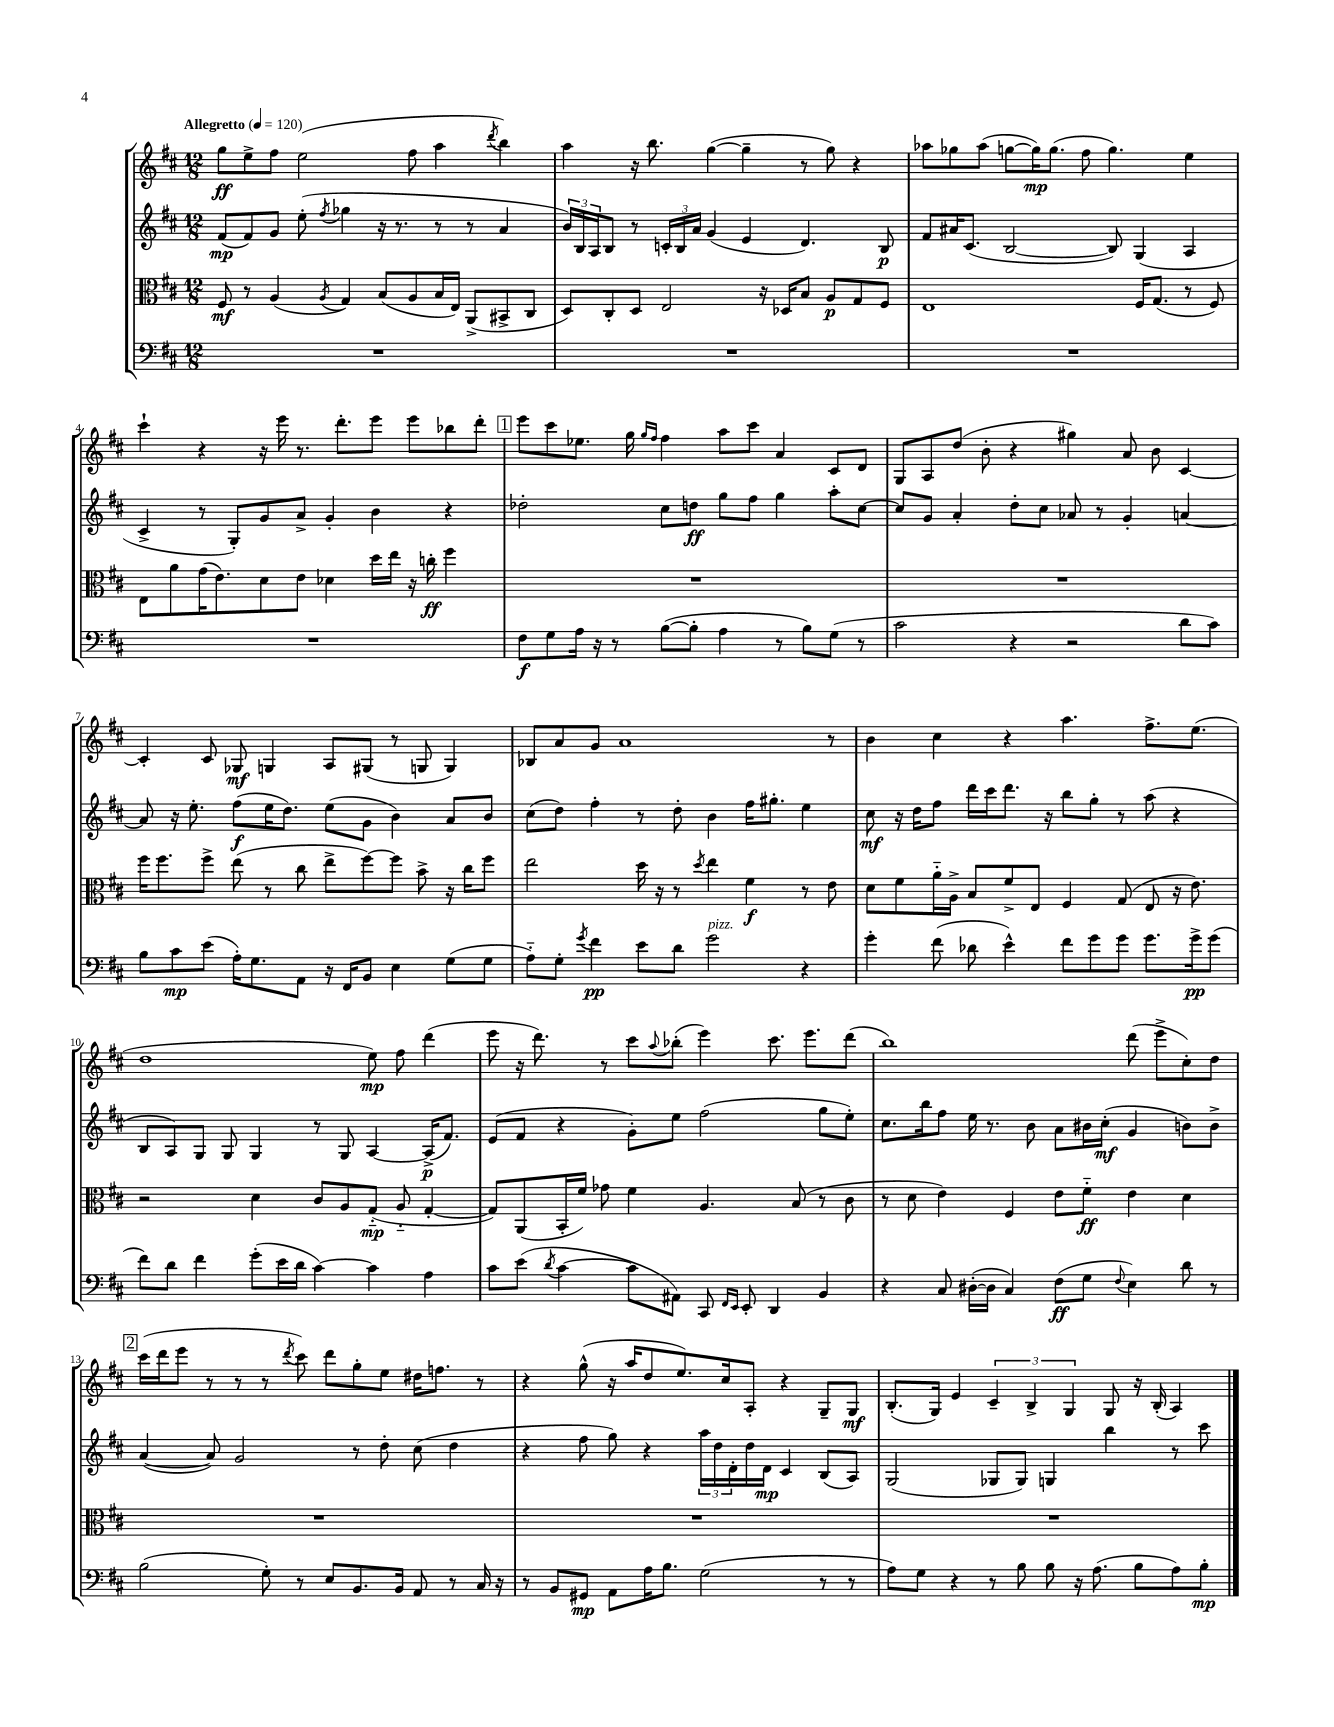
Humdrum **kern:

**kern	**dynam	**kern	**dynam	**kern	**dynam	**kern	**dynam
*part4	*part4	*part3	*part3	*part2	*part2	*part1	*part1
*staff4	*staff4	*staff3	*staff3	*staff2	*staff2	*staff1	*staff1
*clefF4	*	*clefC3	*	*clefG2	*	*clefG2	*
*k[f#c#]	*	*k[f#c#]	*	*k[f#c#]	*	*k[f#c#]	*
*M12/8	*	*M12/8	*	*M12/8	*	*M12/8	*
*MM120	*	*MM120	*	*MM120	*	*MM120	*
=1	=1	=1	=1	=1	=1	=1	=1
!	!	!	!	!	!	!LO:TX:a:B:t=Allegretto	!
1.r	.	8F#/	mf	(8f#/L	mp	8gg\L	ff
.	.	8r	.	8f#/)	.	8ee^\	.
.	.	(4A/	.	8g/J	.	8ff#\J	.
.	.	.	.	(8ee'\	.	(2ee\	.
.	.	8qA/	.	8qff#/	.	.	.
.	.	4G/)	.	4gg-X\	.	.	.
.	.	(8B/L	.	16r	.	.	.
.	.	.	.	8.r	.	.	.
.	.	8A/	.	.	.	8ff#\	.
.	.	16B/L	.	8r	.	4aa\	.
.	.	16E/JJ)	.	.	.	.	.
.	.	(8AA^/L	.	8r	.	.	.
.	.	.	.	.	.	8qddd/	.
.	.	8BB#X^/	.	4a/	.	4bb\)	.
.	.	8C#/J	.	.	.	.	.
=2	=2	=2	=2	=2	=2	=2	=2
1.r	.	8D/L)	.	24b/LL)	.	4aa\	.
.	.	.	.	24B/	.	.	.
.	.	.	.	24A/J	.	.	.
.	.	8C#'/	.	8B/J	.	.	.
.	.	8D/J	.	8r	.	16r	.
.	.	.	.	.	.	8.bb\	.
.	.	2E/	.	24cn'/LL	.	.	.
.	.	.	.	24B/	.	.	.
.	.	.	.	24a/JJ	.	.	.
.	.	.	.	(4g/	.	([4gg\	.
.	.	.	.	4e/	.	4gg~\]	.
.	.	16r	.	.	.	.	.
.	.	16D-X/KL	.	.	.	.	.
.	.	8B/J	.	4.d/)	.	8r	.
.	.	8A/L	p	.	.	8gg\)	.
.	.	8G/	.	.	.	4r	.
.	.	8F#/J	.	8B/	p	.	.
=3	=3	=3	=3	=3	=3	=3	=3
1.r	.	1E	.	8f#/L	.	8aa-X\L	.
.	.	.	.	16a#X/K	.	8gg-X\	.
.	.	.	.	(8.c#/J	.	.	.
.	.	.	.	.	.	(8aa-\J	.
.	.	.	.	[2B/	.	[8ggn\L	.
.	.	.	.	.	.	16gg\K])	mp
.	.	.	.	.	.	(8.gg\J	.
.	.	.	.	.	.	8ff#\	.
.	.	.	.	8B/])	.	4.gg\)	.
.	.	16F#/KL	.	(4G/	.	.	.
.	.	(8.G/J	.	.	.	.	.
.	.	8r	.	4A/	.	4ee\	.
.	.	8F#/)	.	.	.	.	.
!!LO:LB:g=z
=4	=4	=4	=4	=4	=4	=4	=4
1.r	.	8E\L	.	4c#^/	.	4ccc#`\	.
.	.	8a\	.	.	.	.	.
.	.	(16g\K	.	8r	.	4r	.
.	.	8.e\)	.	.	.	.	.
.	.	.	.	8G'/L)	.	.	.
.	.	8d\	.	8g/	.	16r	.
.	.	.	.	.	.	16eee\	.
.	.	8e\J	.	8a^/J	.	8.r	.
.	.	4d-X\	.	4g'/	.	.	.
.	.	.	.	.	.	8.ddd'\L	.
.	.	16dd\LL	.	4b\	.	8eee\J	.
.	.	16ee\JJ	.	.	.	.	.
.	.	16r	.	.	.	8eee\L	.
.	.	16ccn'\	ff	.	.	.	.
.	.	4ff#\	.	4r	.	8bb-X\	.
.	.	.	.	.	.	8ddd'\J	.
!!LO:REH:place=s1:t=1
=5	=5	=5	=5	=5	=5	=5	=5
8F#\L	f	1.r	.	2dd-X'\	.	8eee\L	.
8G\	.	.	.	.	.	8ccc#\	.
16A\Jk	.	.	.	.	.	8.ee-X\J	.
16r	.	.	.	.	.	.	.
8r	.	.	.	.	.	.	.
.	.	.	.	.	.	16gg\	.
.	.	.	.	.	.	16qqgg/LL	.
.	.	.	.	.	.	16qqff#/JJ	.
([8B\L	.	.	.	8cc#\L	.	4ff#\	.
8B'\J]	.	.	.	8ddn\J	ff	.	.
4A\	.	.	.	8gg\L	.	8aa\L	.
.	.	.	.	8ff#\J	.	8ccc#\J	.
8r	.	.	.	4gg\	.	4a/	.
8B\L)	.	.	.	.	.	.	.
(8G\J	.	.	.	8aa'\L	.	8c#/L	.
8r	.	.	.	[8cc#\J	.	8d/J	.
=6	=6	=6	=6	=6	=6	=6	=6
2c#\	.	1.r	.	8cc#/L]	.	8G/L	.
.	.	.	.	8g/J	.	8A/	.
.	.	.	.	4a'/	.	(8dd/J	.
.	.	.	.	.	.	8b'\	.
4r	.	.	.	8dd'\L	.	4r	.
.	.	.	.	8cc#\J	.	.	.
2r	.	.	.	8a-X/	.	4gg#X\)	.
.	.	.	.	8r	.	.	.
.	.	.	.	4g'/	.	8a/	.
.	.	.	.	.	.	8b\	.
8d\L	.	.	.	[4an/	.	[4c#/	.
8c#\J)	.	.	.	.	.	.	.
!!LO:LB:g=z
=7	=7	=7	=7	=7	=7	=7	=7
8B\L	.	16ff#\KL	.	8a/]	.	4c#'/]	.
.	.	8.ff#\	.	.	.	.	.
8c#\	mp	.	.	16r	.	.	.
.	.	.	.	8.ee'\	.	.	.
(8e\J	.	8ff#^\J	.	.	.	8c#/	.
16A'\KL)	.	(8ee\	.	(8ff#\L	f	8G-X/	mf
8.G\	.	.	.	.	.	.	.
.	.	8r	.	16ee\K	.	4Gn/	.
.	.	.	.	8.dd\J)	.	.	.
8AA\J	.	8cc#\	.	.	.	.	.
16r	.	8ee^\L	.	(8ee\L	.	8A/L	.
16FF#/KL	.	.	.	.	.	.	.
8BB/J	.	[8ff#\)	.	8g\J	.	(8G#X/J	.
4E\	.	8ff#\J]	.	4b\)	.	8r	.
.	.	8b^\	.	.	.	8Gn/	.
(8G\L	.	16r	.	8a/L	.	4G/)	.
.	.	16cc#\KL	.	.	.	.	.
8G\J	.	8ff#\J	.	8b/J	.	.	.
=8	=8	=8	=8	=8	=8	=8	=8
8A\L)	.	2ee\	.	(8cc#\L	.	8B-X/L	.
8G'\J	.	.	.	8dd\J)	.	8a/	.
8qg/	.	.	.	.	.	.	.
4f#\	pp	.	.	4ff#'\	.	8g/J	.
.	.	.	.	.	.	1a	.
8e\L	.	16dd\	.	8r	.	.	.
.	.	16r	.	.	.	.	.
8d\J	.	8r	.	8dd'\	.	.	.
.	.	8qdd/	.	.	.	.	.
!LO:TX:a:i:t=pizz.	!	!	!	!	!	!	!
2g\	.	4ee\	.	4b\	.	.	.
.	.	4f#\	f	16ff#\KL	.	.	.
.	.	.	.	8.gg#X'\J	.	.	.
4r	.	8r	.	4ee\	.	.	.
.	.	8e\	.	.	.	8r	.
=9	=9	=9	=9	=9	=9	=9	=9
4g'\	.	8d\L	.	8cc#\	mf	4b\	.
.	.	8f#\	.	16r	.	.	.
.	.	.	.	16dd\KL	.	.	.
(8f#\	.	16a\L	.	8ff#\J	.	4cc#\	.
.	.	16A^\JJ	.	.	.	.	.
8d-X\	.	8B/L	.	16ddd\LL	.	.	.
.	.	.	.	16ccc#\J	.	.	.
4e^^\)	.	8f#^/	.	8.ddd\J	.	4r	.
.	.	8E/J	.	.	.	.	.
.	.	.	.	16r	.	.	.
8f#\L	.	4F#/	.	8bb\L	.	4.aa\	.
8g\	.	.	.	8gg'\J	.	.	.
8g\J	.	(8G/	.	8r	.	.	.
8.g\L	.	8E/	.	(8aa\	.	8.ff#^\L	.
.	.	16r	.	4r	.	.	.
16g^\k	pp	8.e\)	.	.	.	(8.ee\J	.
(8g\J	.	.	.	.	.	.	.
!!LO:LB:g=z
=10	=10	=10	=10	=10	=10	=10	=10
8f#\L)	.	2r	.	8B/L	.	1dd	.
8d\J	.	.	.	8A/)	.	.	.
4f#\	.	.	.	8G/J	.	.	.
.	.	.	.	8G/	.	.	.
(8g'\L	.	4d\	.	4G/	.	.	.
16e\L	.	.	.	.	.	.	.
16d\JJ	.	.	.	.	.	.	.
[4c#\)	.	8c#/L	.	8r	.	.	.
.	.	8A/	.	8G/	.	.	.
4c#\]	.	(8G/J	mp	[4A/	.	8ee\)	mp
.	.	8A/	.	.	.	8ff#\	.
4A\	.	[4G'/	.	(16A^/KL]	p	(4ddd\	.
.	.	.	.	8.f#/J)	.	.	.
=11	=11	=11	=11	=11	=11	=11	=11
8c#\L	.	8G/L])	.	(8e/L	.	8eee\	.
(8e\J	.	(8AA/	.	8f#/J	.	16r	.
.	.	.	.	.	.	8.ddd\)	.
8qd/	.	.	.	.	.	.	.
[4c#\	.	16BB'/L	.	4r	.	.	.
.	.	16f#/JJ)	.	.	.	.	.
.	.	8g-X\	.	.	.	8r	.
8c#\L]	.	4f#\	.	8g'\L)	.	8ccc#\L	.
.	.	.	.	.	.	8qqaa/	.
8AA#X\J)	.	.	.	8ee\J	.	(8bb-X'\J	.
8CC#/	.	4.A/	.	(2ff#\	.	4eee\)	.
16qqFF#/LL	.	.	.	.	.	.	.
16qqEE/JJ	.	.	.	.	.	.	.
8EE'/	.	.	.	.	.	.	.
4DD/	.	.	.	.	.	8.ccc#\	.
.	.	(8B/	.	.	.	.	.
.	.	.	.	.	.	8.eee\L	.
4BB/	.	8r	.	8gg\L	.	.	.
.	.	8c#\	.	8ee'\J)	.	(8ddd\J	.
=12	=12	=12	=12	=12	=12	=12	=12
4r	.	8r	.	8.cc#\L	.	1bb)	.
.	.	8d\	.	.	.	.	.
.	.	.	.	16bb\k	.	.	.
8C#/	.	4e\)	.	8ff#\J	.	.	.
([16D#X'\LL	.	.	.	16ee\	.	.	.
16D#\JJ]	.	.	.	8.r	.	.	.
4C#/)	.	4F#/	.	.	.	.	.
.	.	.	.	8b\	.	.	.
(8F#\L	ff	8e\L	.	8a\L	.	.	.
8G\J	.	8f#\J	ff	16b#X\L	.	.	.
.	.	.	.	(16cc#'\JJ	mf	.	.
8qqF#/	.	.	.	.	.	.	.
4E\)	.	4e\	.	4g/	.	(8ddd\	.
.	.	.	.	.	.	8eee^\L	.
8d\	.	4d\	.	8bn\L)	.	8cc#'\)	.
8r	.	.	.	8b^\J	.	8dd\J	.
!!LO:LB:g=z
!!LO:REH:place=s1:t=2
=13	=13	=13	=13	=13	=13	=13	=13
(2B\	.	1.r	.	([4a/	.	(16ccc#\LL	.
.	.	.	.	.	.	16ddd\J	.
.	.	.	.	.	.	8eee\J	.
.	.	.	.	8a/])	.	8r	.
.	.	.	.	2g/	.	8r	.
8G'\)	.	.	.	.	.	8r	.
.	.	.	.	.	.	8qddd/	.
8r	.	.	.	.	.	8ccc#\)	.
8E/L	.	.	.	.	.	8ddd\L	.
8.BB/	.	.	.	8r	.	8gg'\	.
.	.	.	.	8dd'\	.	8ee\J	.
16BB/Jk	.	.	.	.	.	.	.
8AA/	.	.	.	(8cc#\	.	16dd#X\KL	.
.	.	.	.	.	.	8.ffn\J	.
8r	.	.	.	4dd\	.	.	.
16C#/	.	.	.	.	.	8r	.
16r	.	.	.	.	.	.	.
=14	=14	=14	=14	=14	=14	=14	=14
8r	.	1.r	.	4r	.	4r	.
8BB/L	.	.	.	.	.	.	.
8GG#X/J	mp	.	.	8ff#\	.	(8gg^^\	.
8AA\L	.	.	.	8gg\)	.	16r	.
.	.	.	.	.	.	16aa/KL	.
16A\K	.	.	.	4r	.	8dd/	.
8.B\J	.	.	.	.	.	.	.
.	.	.	.	.	.	8.ee/)	.
(2G\	.	.	.	24aa\LL	.	.	.
.	.	.	.	24dd\	.	.	.
.	.	.	.	.	.	16cc#/k	.
.	.	.	.	24d'\	.	.	.
.	.	.	.	16dd\	.	8A'/J	.
.	.	.	.	16d\JJ	mp	.	.
.	.	.	.	4c#/	.	4r	.
8r	.	.	.	(8B/L	.	8G~/L	.
8r	.	.	.	8A/J)	.	8G/J	mf
=15	=15	=15	=15	=15	=15	=15	=15
8A\L)	.	1.r	.	(2G/	.	(8.B'/L	.
8G\J	.	.	.	.	.	.	.
.	.	.	.	.	.	16G/Jk)	.
4r	.	.	.	.	.	4e/	.
8r	.	.	.	8G-X/L	.	6c#~/	.
8B\	.	.	.	8G-/J)	.	.	.
.	.	.	.	.	.	6B^/	.
8B\	.	.	.	4Gn/	.	.	.
.	.	.	.	.	.	6G/	.
16r	.	.	.	.	.	.	.
(8.A\	.	.	.	.	.	.	.
.	.	.	.	4bb\	.	8G/	.
8B\L	.	.	.	.	.	16r	.
.	.	.	.	.	.	(16B'/	.
8A\)	.	.	.	8r	.	4A/)	.
8B'\J	mp	.	.	8ccc#\	.	.	.
==	==	==	==	==	==	==	==
*-	*-	*-	*-	*-	*-	*-	*-
